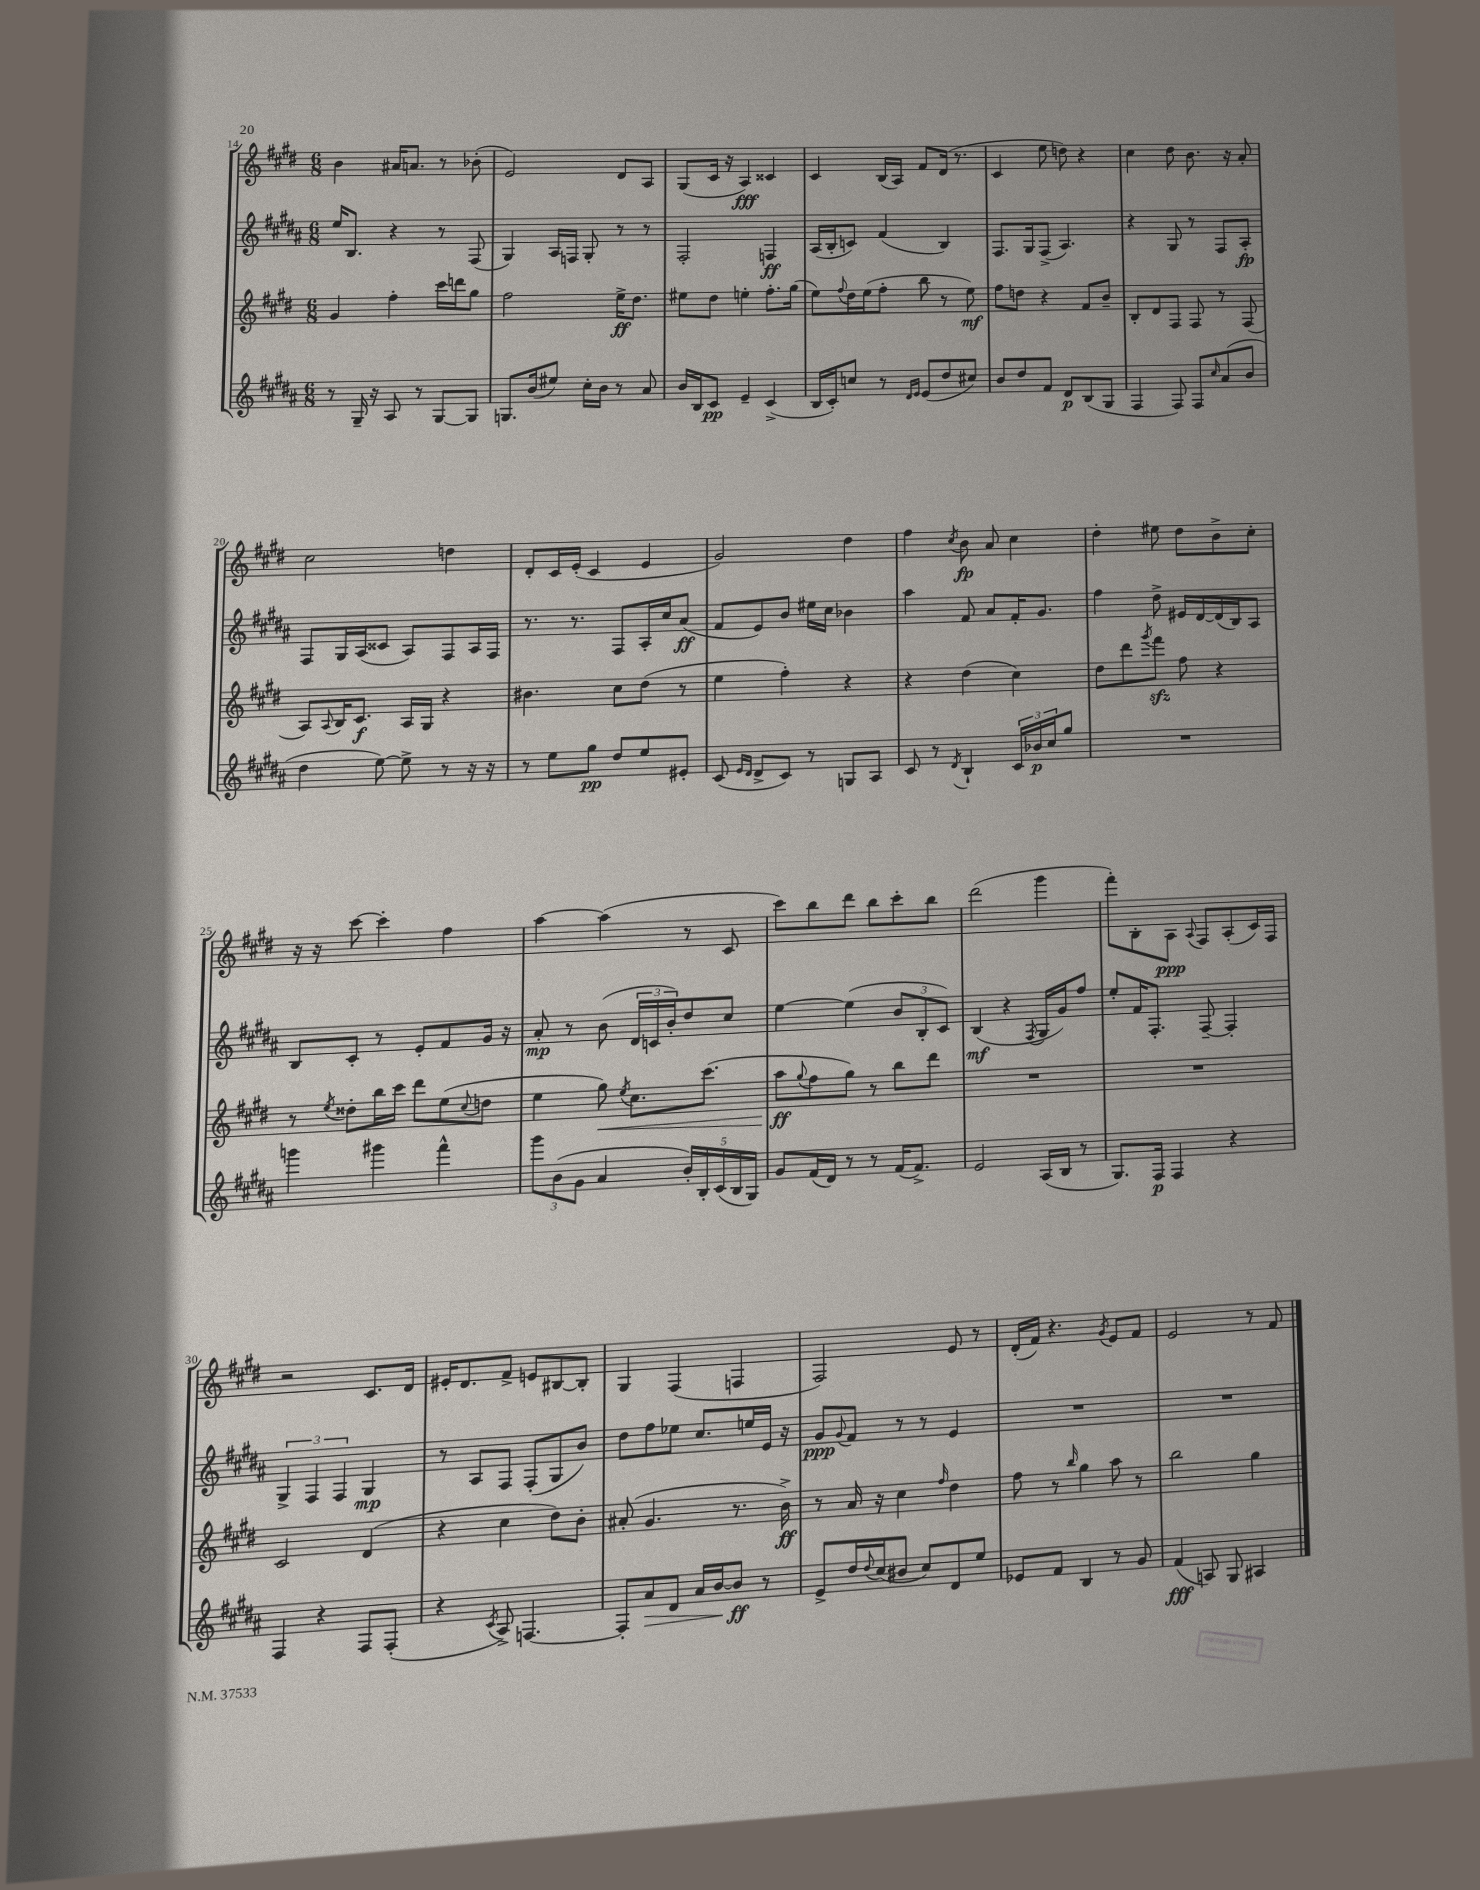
<<
\new StaffGroup <<
\new Staff = "s0" {
    \clef treble \key e \major \numericTimeSignature \time 6/8
    b'4 ais'16 a'8. r8 bes'8-.( |
    e'2) dis'8 a8 |
    gis8( cis'16 r16 a4\fff) cisis'4 |
    cis'4 b16( a16) fis'8 dis'16( r8. |
    cis'4 e''8 d''8) r4 |
    cis''4 dis''8 b'8. r16 a'8-. |
    cis''2 d''4 |
    dis'8-. cis'16 e'16-.( cis'4 e'4 |
    gis'2) dis''4 |
    fis''4 \acciaccatura { cis''8 } b'8\fp a'8 cis''4 |
    dis''4-. eis''8 dis''8 b'8-> cis''8-. |
    r16 r16 cis'''8~ cis'''4-. fis''4 |
    a''4~ a''4( r8 cis'8 |
    cis'''8) b''8 dis'''8 b''8 cis'''8-. b''8 |
    dis'''2( gis'''4 |
    fis'''8-.) b8-. a8\ppp \appoggiatura { a8 } fis8 a8-.( cis'16) fis16 |
    r2 cis'8. dis'16 |
    eis'16-. dis'8. fis'8-> e'8 bis8~ bis8-. |
    gis4 fis4( f4 |
    fis2) e'8 r8 |
    dis'16-.( fis'16) r4. \acciaccatura { gis'8 } e'8 fis'8 |
    e'2 r8 fis'8 \bar "|." |
}
\new Staff = "s1" {
    \clef treble \key b \major \numericTimeSignature \time 6/8
    e''16 b8. r4 r8 fis8( |
    gis4) ais16 f16 gis8-. r8 r8 |
    fis2-. f4\ff |
    ais16( b16-. c'8) fis'4( b4) |
    fis8. gis16 fis8->( ais4.) |
    r4 gis8 r8 fis8 ais8-.\fp |
    fis8 gis16 ais16( cisis'8 ais8) fis8 ais16 fis16 |
    r8. r8. fis8 ais16-. cis''16 ais'8\ff( |
    fis'8 e'8) b'8 eis''16 cis''16 bes'4 |
    ais''4 fis'8 ais'8 fis'16-. gis'8. |
    fis''4 dis''8-> eis'16 dis'16~ dis'16( b16) ais8 |
    b8 cis'8-. r8 e'8-. fis'8 gis'16 r16 |
    ais'8-.\mp r8 b'8( \tuplet 3/2 { dis'16 c'16 b'16-.) } dis''8 cis''8 |
    e''4~ e''4( \tuplet 3/2 { b'8 b8-. cis'8) } |
    b4\mf( r4 \acciaccatura { fis8 } gis16 gis'16) fis''8 |
    e''8-. fis'16 fis8.-. fis8~-- fis4-. |
    \tuplet 3/2 { gis4-> fis4 fis4 } gis4\mp |
    r8 ais8 fis8 fis8-.( gis8 b'8) |
    dis''8 fis''8 ees''8 cis''8. e''16 e'16 r16 |
    gis'8\ppp \appoggiatura { gis'8 } fis'8 r8 r8 e'4 |
    R2. |
    R2. \bar "|." |
}
\new Staff = "s2" {
    \clef treble \key e \major \numericTimeSignature \time 6/8
    gis'4 fis''4-. cis'''16 d'''16 gis''8 |
    fis''2 e''16->\ff dis''8. |
    eis''8 dis''8 e''4-. fis''8.-. gis''16( |
    e''8) \appoggiatura { fis''8 } dis''16 e''16( fis''8-. b''8 r8 e''8\mf) |
    fis''8 d''8 r4 fis'8 b'8-- |
    b8-. dis'8 fis8 fis8 r8 fis8( |
    a8) \appoggiatura { a8 } b16 cis'8.\f a16 gis16 r4 |
    bis'4. cis''8 dis''8( r8 |
    e''4 fis''4-.) r4 |
    r4 dis''4( cis''4) |
    dis''8 dis'''8 \acciaccatura { gis'''8 } fis'''8\sfz fis''8 r4 |
    r8 \acciaccatura { e''8 } disis''8-. b''16 cis'''16 dis'''8 e''8( \appoggiatura { cis''8 } d''8 |
    e''4 gis''8\<) \acciaccatura { e''8 } cis''8. cis'''8.( |
    a''8\ff\! \appoggiatura { gis''8 } fis''8 gis''8) r8 b''8 dis'''8 |
    R2. |
    R2. |
    cis'2 dis'4( |
    r4 cis''4 dis''8) b'8-. |
    ais'8-.( gis'4. r8. b'16->\ff) |
    r8 a'16 r16 cis''4 \grace { fis''16 } dis''4 |
    fis''8 r8 \grace { b''16 } gis''4 a''8 r8 |
    b''2 gis''4 \bar "|." |
}
\new Staff = "s3" {
    \clef treble \key b \major \numericTimeSignature \time 6/8
    r8 gis16-- r16 ais8 r8 gis8~ gis8 |
    g8. b'16( eis''8) cis''16-. b'16 r8 ais'8 |
    b'16 b16 cis'8\pp e'4-- cis'4->( |
    b16 cis'16-.) c''8 r8 \grace { dis'16 e'16 } e'8( dis''8 cis''8) |
    b'8 dis''8 fis'8 dis'8\p b8( gis8 |
    fis4 fis8) fis8 \grace { cis''16 } ais'8( b'8 |
    dis''4 e''8~) e''8-> r8 r16 r16 |
    r8 e''8 gis''8\pp dis''8 e''8 eis'8-. |
    cis'8( \grace { e'16 dis'16 } dis'8-> cis'8) r8 g8 ais8 |
    cis'8 r8 \acciaccatura { dis'8 } b4-! \tuplet 3/2 { cis'16 bes'16\p cis''16 } gis''8 |
    R2. |
    g'''4 gis'''4 fis'''4-^ |
    \tuplet 3/2 { gis'''8 b'8( gis'8 } ais'4 \tuplet 5/4 { b'16-.) b16-. cis'16( b16 gis16) } |
    gis'8 fis'16( dis'16) r8 r8 fis'16( fis'8.->) |
    e'2 ais16( b16 r8 |
    gis8.) fis16\p fis4 r4 |
    fis4 r4 fis8 fis8-.( |
    r4 \acciaccatura { cis'8 } ais8->) f4.~ |
    f8-. ais'8\> dis'8 ais'16 b'16~ b'8\ff\! r8 |
    e'8-> dis''16 \appoggiatura { dis''8 } cis''16( bis'8 cis''8) dis'8 e''8 |
    ees'8 fis'8 b4 r8 gis'8 |
    fis'4\fff( a8) gis8 ais4 \bar "|." |
}
>>
>>
\layout { \context { \Score currentBarNumber = #14 } }
